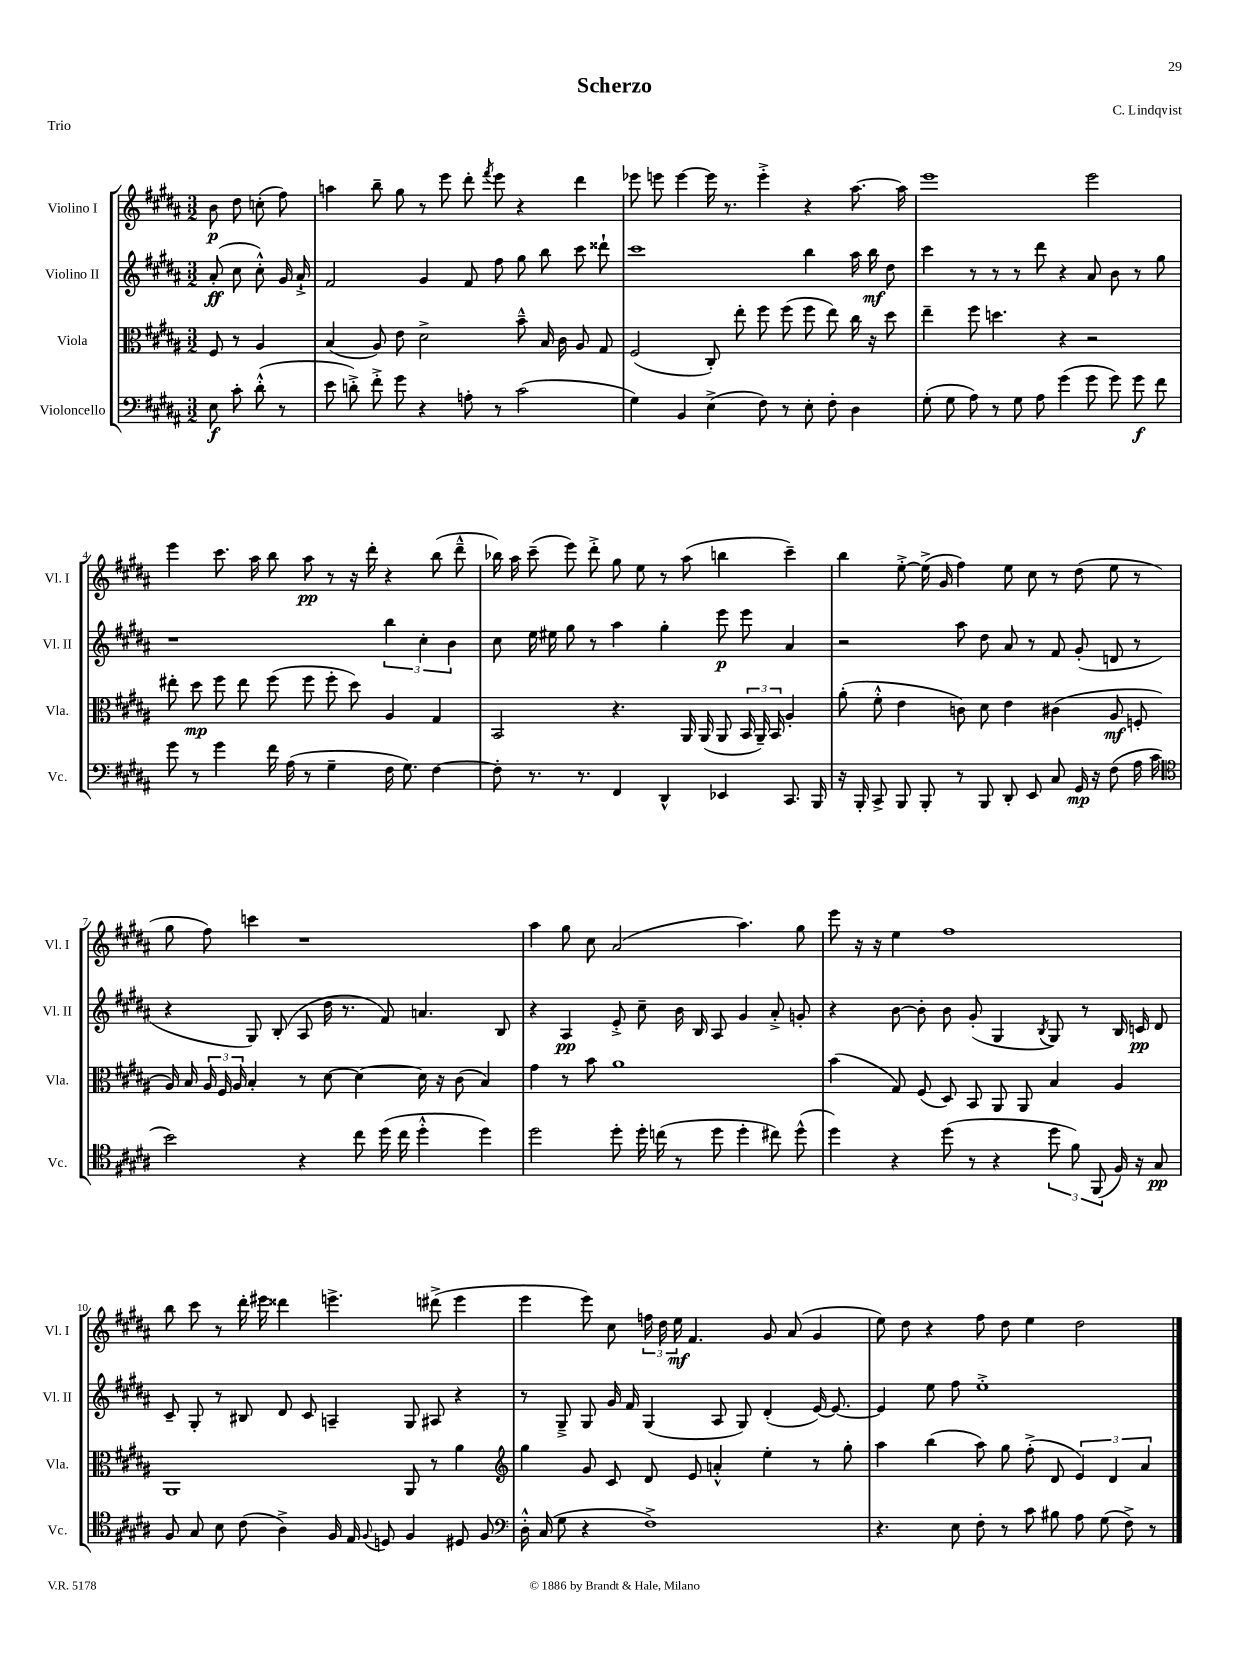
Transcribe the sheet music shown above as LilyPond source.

\header { title = "Scherzo" composer = "C. Lindqvist" piece = "Trio" }
<<
\new StaffGroup <<
\new Staff = "s0" \with { instrumentName = "Violino I" shortInstrumentName = "Vl. I" } {
    \clef treble \key b \major \numericTimeSignature \time 3/2 \partial 2
    \autoBeamOff b'8\p dis''8 c''8-.( fis''8) |
    a''4 b''8-- gis''8 r8 e'''8 dis'''8-. \acciaccatura { fis'''8 } e'''8 r4 dis'''4 |
    ees'''8 e'''8 e'''4~ e'''16 r8. e'''4-.-> r4 ais''8.~ ais''16 |
    e'''1 e'''2 |
    e'''4 cis'''8. ais''16 b''8 ais''8\pp r8 r16 dis'''16-. r4 b''8( dis'''8---^ |
    bes''16) ais''16 cis'''8--( e'''8) dis'''8-.-> gis''8 e''8 r8 ais''8( b''4 cis'''4--) |
    b''4 e''8~-.-> e''16->( gis'16 fis''4) e''8 cis''8 r8 dis''8( e''8 r8 |
    gis''8 fis''8) c'''4 r1 |
    ais''4 gis''8 cis''8 ais'2( ais''4.) gis''8 |
    e'''8 r16 r16 e''4 fis''1 |
    b''8 cis'''8 r8 dis'''16-. eis'''16 disis'''4 e'''4.-> dis'''8->( e'''4 |
    e'''4 e'''8) cis''8 \tuplet 3/2 { f''16 dis''16 e''16\mf } fis'4. gis'8 ais'8( gis'4 |
    e''8) dis''8 r4 fis''8 dis''8 e''4 dis''2 \bar "|." |
}
\new Staff = "s1" \with { instrumentName = "Violino II" shortInstrumentName = "Vl. II" } {
    \clef treble \key b \major \numericTimeSignature \time 3/2 \partial 2
    \autoBeamOff ais'8-.\ff( cis''8 cis''8-.-^) gis'16 ais'16-!-> |
    fis'2 gis'4 fis'8 fis''8 gis''8 b''8 cis'''8 disis'''8-! |
    cis'''1 b''4 ais''16 b''16\mf dis''8 |
    cis'''4 r8 r8 r8 dis'''8 r4 ais'8 b'8 r8 gis''8 |
    r1 \tuplet 3/2 { b''4 cis''4-. b'4 } |
    cis''8 e''16 eis''16 gis''8 r8 ais''4 gis''4-. e'''8\p e'''8 ais'4 |
    r2 ais''8 dis''8 ais'8 r8 fis'8 gis'8-.( d'8 r8 |
    r4 gis8) b8-.( ais8 dis''16 r8. fis'8) a'4. b8 |
    r4 ais4\pp e'8-.-> cis''8-- b'16 b16 ais8 gis'4 ais'8-.-> g'8-. |
    r4 b'8~ b'8-. b'8 gis'8-.( gis4 \acciaccatura { b8 } gis8) r8 b16 c'16\pp dis'8 |
    cis'8-- gis8-. r8 bis8 dis'8 cis'8 a4-- gis8 ais8 r4 |
    r8 gis8---> gis8 gis'16 fis'16 gis4( ais8 gis8) dis'4-.( e'16~) e'8.~ |
    e'4 e''8 fis''8 e''1-.-> \bar "|." |
}
\new Staff = "s2" \with { instrumentName = "Viola" shortInstrumentName = "Vla." } {
    \clef alto \key b \major \numericTimeSignature \time 3/2 \partial 2
    \autoBeamOff fis8 r8 ais4 |
    b4( ais8) e'8 dis'2-> b'8---^ b16 cis'16 ais8 gis8 |
    fis2( cis8-.) e''8-. fis''8 fis''8( fis''8 e''8) cis''16 r16 dis''8 |
    e''4-- fis''8 d''4. r4 r2 |
    eis''8-. dis''8\mp fis''8 eis''8 fis''8( fis''8 fis''8-. dis''8) ais4 gis4 |
    b,2 r4. ais,16 ais,16( ais,8 \tuplet 3/2 { b,16 ais,16--) b,16 } ais4-. |
    ais'8-.( fis'8-.-^ e'4 c'8) dis'8 e'4 cis'4( ais8\mf f8-. |
    ais16) b16 \tuplet 3/2 { ais16 fis16 ais16 } b4-. r8 dis'8~ dis'4~ dis'16 r16 cis'8( b4) |
    gis'4 r8 b'8 ais'1 |
    b'4( gis8) fis8( dis8) b,8 ais,8 ais,8 b4 ais4 |
    ais,1 ais,8 r8 ais'4 |
    \clef treble gis''4 gis'8 cis'8 dis'8 e'8 a'4-.-^ e''4-. r8 gis''8-. |
    ais''4 b''4( ais''8) gis''8 fis''8-.->( dis'8 \tuplet 3/2 { e'4) dis'4 ais'4 } \bar "|." |
}
\new Staff = "s3" \with { instrumentName = "Violoncello" shortInstrumentName = "Vc." } {
    \clef bass \key b \major \numericTimeSignature \time 3/2 \partial 2
    \autoBeamOff e8\f cis'8-. dis'8-.-^( r8 |
    e'8 d'8-.->) fis'8-.-> gis'8 r4 a8-. r8 cis'2( |
    gis4) b,4 e4->( fis8) r8 e8-. fis8-. dis4 |
    gis8-.( gis8 ais8) r8 gis8 ais8 gis'4( gis'8 gis'8) gis'8\f fis'8 |
    gis'8 r8 gis'4 fis'16 ais16( r8 gis4-- fis16 gis8.) fis4~ |
    fis8-. r8. r8. fis,4 dis,4-^ ees,4 cis,8. b,,16 |
    r16 b,,16-. cis,8-> b,,8 b,,8-. r8 b,,8 dis,8-. e,8 cis8 gis,16\mp r16 fis8( ais16 cis'16 |
    \clef tenor b'2) r4 cis''8 dis''16( cis''16 dis''4-.-^ dis''4) |
    dis''2 dis''8-. dis''16-. c''16( r8 dis''8 dis''4-. cis''8) dis''8-^( |
    dis''4) r4 dis''8( r8 r4 \tuplet 3/2 { dis''8 fis'8) fis,8( } fis16) r16 gis8\pp |
    fis8 gis8 b8 cis'8( ais4->) fis16 e16 \appoggiatura { fis8 } d8 fis4 dis8 fis8 |
    \clef bass dis16-.-^ cis16( gis8 r4 fis1->) |
    r4. e8 fis8-. r8 cis'8 bis8 ais8 gis8( fis8->) r8 \bar "|." |
}
>>
>>
